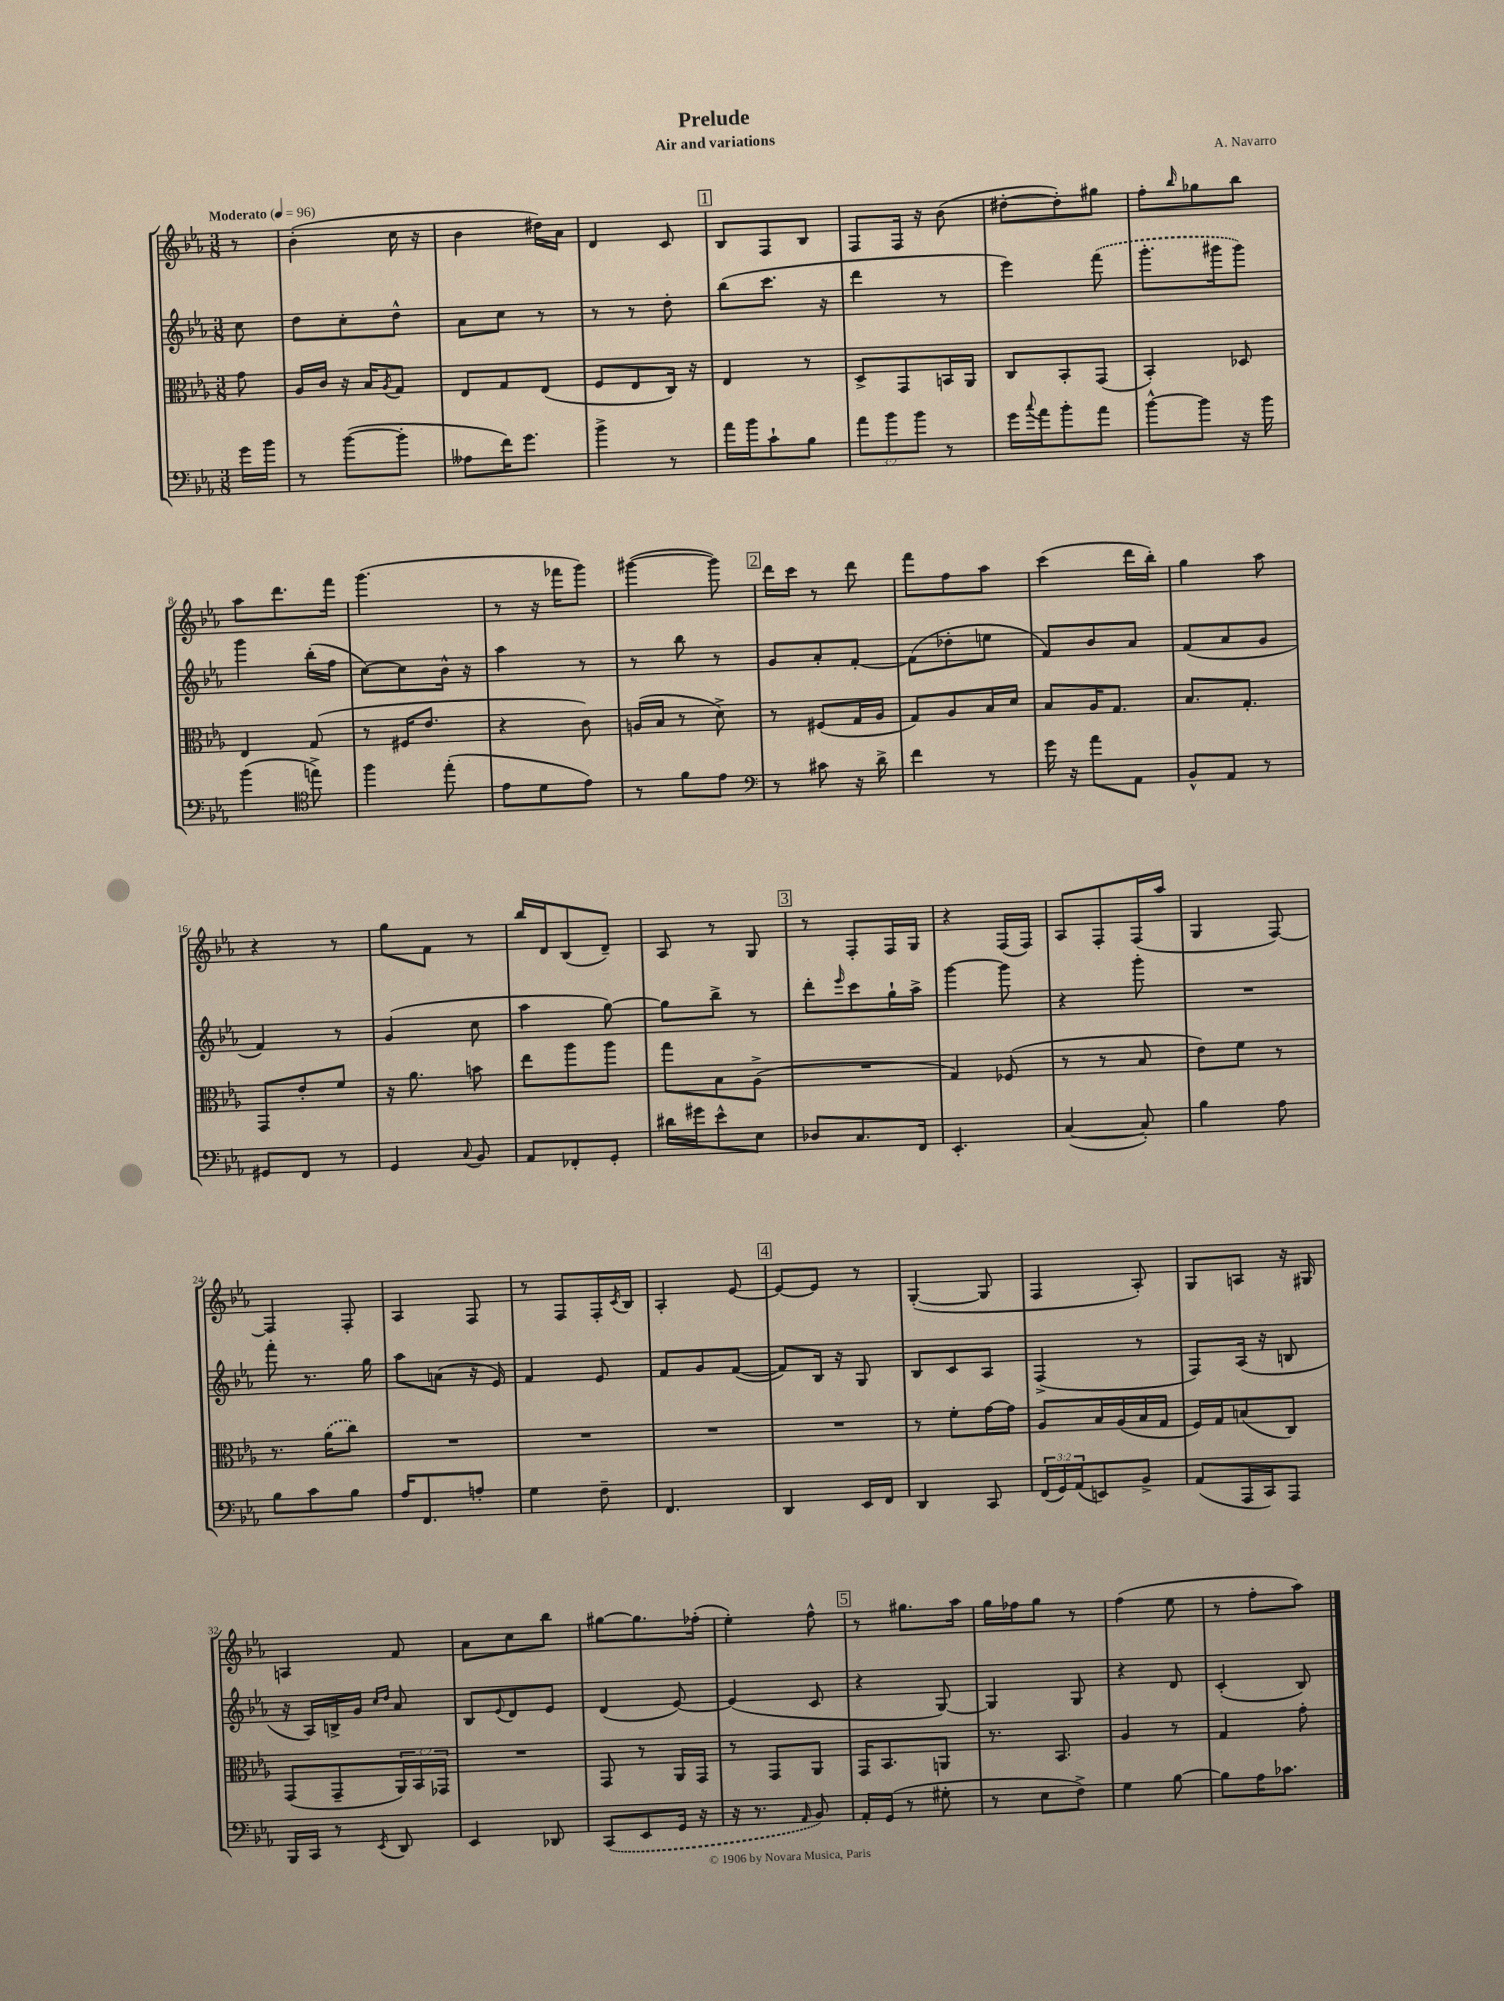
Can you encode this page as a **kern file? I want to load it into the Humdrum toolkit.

**kern	**kern	**kern	**kern
*part4	*part3	*part2	*part1
*staff4	*staff3	*staff2	*staff1
*clefF4	*clefC3	*clefG2	*clefG2
*k[b-e-a-]	*k[b-e-a-]	*k[b-e-a-]	*k[b-e-a-]
*M3/8	*M3/8	*M3/8	*M3/8
*MM96	*MM96	*MM96	*MM96
=	=	=	=
!	!	!	!LO:TX:a:B:t=Moderato
16g\LL	8g\	8cc\	8r
16b-\JJ	.	.	.
=1	=1	=1	=1
8r	16A-/LL	8dd\L	(4b-'\
.	16c/JJ	.	.
([8b-\L	16r	8cc'\	.
.	16B-/KL	.	.
.	8qA-/	.	.
8b-'\J]	8G/J	8dd^^\J	16cc\
.	.	.	16r
=2	=2	=2	=2
8A--X\L	8E-/L	8a-\L	4b-\
16f\K)	8G/	8cc\J	.
8.g\J	.	.	.
.	(8E-/J	8r	16dd#X\LL)
.	.	.	16a-\JJ
=3	=3	=3	=3
4b-^\	8F/L	8r	4d/
.	8E-/	8r	.
8r	16C/Jk)	8dd'\	8c/
.	16r	.	.
!!LO:REH:place=s1:t=1
=4	=4	=4	=4
16a-\LL	4E-/	(8bb-\L	8B-/L
16b-\J	.	.	.
8c`\	.	8.ccc\J	8F/
8B-\J	8r	.	8B-/J
.	.	16r	.
=5	=5	=5	=5
12a-\L	8D^/L	4ddd\	8F/L
12b-\	.	.	.
.	8GG/	.	16F/Jk
12b-\J	.	.	.
.	.	.	16r
8r	16BBn/L	8r	(8b-\
.	16AA-/JJ	.	.
=6	=6	=6	=6
16g\LL	8C/L	4eee-\)	[8dd#X'\L
8qqcc/	.	.	.
16a-\J	.	.	.
8b-'\	8BB-'/	.	8dd#'\])
8a-\J	(8GG/J	(8fff\	8gg#X\J
=7	=7	=7	=7
[8b-^^\L	4BB-'/)	8.ggg'\L	8ff'\L
.	.	.	16qqbb-/
8b-\J]	.	.	8gg-X\
.	.	16ggg#X\k	.
16r	8D-X/	8ggg#\J)	8bb-\J
16b-\	.	.	.
!!LO:LB:g=z
=8	=8	=8	=8
(4b-\	4E-/	4ggg\	8aa-\L
.	.	.	8.ddd\
*clefC4	*	*	*
8een^\)	(8G/	(16bb-'\LL	.
.	.	16ff\JJ	16fff\Jk
=9	=9	=9	=9
4ff\	8r	[8cc\L)	(4.ggg\
.	16F#X/KL	8cc\]	.
.	8.e-/J	.	.
(8ee-'\	.	16b-^^\Jk	.
.	.	16r	.
=10	=10	=10	=10
8e-\L	4r	4aa-\	8r
8d\	.	.	16r
.	.	.	16fff-X\KL
8e-\J)	8c\)	8r	8ggg\J)
=11	=11	=11	=11
8r	(16An/LL	8r	([4ggg#X\
.	16B-/JJ	.	.
8f\L	8r	8bb-\	.
8e-\J	8d^\)	8r	8ggg#\])
!!LO:REH:place=s1:t=2
=12	=12	=12	=12
*clefF4	*	*	*
8r	8r	8g/L	16ddd\LL
.	.	.	16ccc\JJ
8c#X\	(8F#X/L	8a-'/	8r
16r	16G/L	[8f'/J	8ddd\
16d^\	16A-/JJ	.	.
=13	=13	=13	=13
4f\	8G/L)	(8f\L]	8fff\L
.	8A-/	8dd-X'\	8ff\
8r	16B-/L	8een\J	8aa-\J
.	16d/JJ	.	.
=14	=14	=14	=14
16g\	8B-/L	8f/L)	(4ccc\
16r	.	.	.
8a-\L	16A-/K	8b-/	.
.	8.G/J	.	.
8AA-\J	.	8a-/J	16ddd\LL
.	.	.	16bb-'\JJ)
=15	=15	=15	=15
8BB-^^/L	8.B-/L	(8f/L	4gg\
8AA-/J	.	8a-/	.
.	8.G'/J	.	.
8r	.	8g/J	8aa-\
!!LO:LB:g=z
=16	=16	=16	=16
8GG#X/L	8GG/L	4f/)	4r
8FF/J	8e-'/	.	.
8r	8f/J	8r	8r
=17	=17	=17	=17
4GG/	16r	(4g/	8gg\L
.	8.a-\	.	.
.	.	.	8f\J
8qqC/	.	.	.
8BB-/	8bn\	8cc\	8r
=18	=18	=18	=18
8AA-/L	8ee-\L	4aa-\	16bb-/LL
.	.	.	16d/J
8FF-X'/	8aa-\	.	(8B-/
8GG'/J	8aa-\J	[8gg\)	8d~/J)
=19	=19	=19	=19
16d#X\LL	8gg\L	8gg\L]	8A-/
16g#X\J	.	.	.
8e-^^\	8B-\	8bb-^\J	8r
8E-\J	(8A-^\J	8r	8G/
!!LO:REH:place=s1:t=3
=20	=20	=20	=20
8D-X/L	4.r	8ddd'\L	8r
.	.	16qqeee-/	.
8.C/	.	8ccc\	8F'/L
.	.	16gg`\L	16F/L
16FF/Jk	.	16aa-^\JJ	16G/JJ
=21	=21	=21	=21
4.EE-'/	4G/)	[4ggg\	4r
.	(8F-X/	8ggg\]	(16F/LL
.	.	.	16F/JJ)
=22	=22	=22	=22
([4C/	8r	4r	8A-/L
.	8r	.	8F'/
8C'/])	8B-/	8ggg'\	(16F/L
.	.	.	16aa-/JJ
=23	=23	=23	=23
4B-\	8e-\L)	4.r	4G/
.	8f\J	.	.
8A-\	8r	.	[8F/)
!!LO:LB:g=z
=24	=24	=24	=24
8B-\L	8.r	8fff'\	4F/]
8c\	.	8.r	.
.	(16a-\KL	.	.
8B-\J	8cc\J)	.	8F'/
.	.	16gg\	.
=25	=25	=25	=25
16A-/KL	4.r	8aa-\L	4A-/
8.FF/	.	.	.
.	.	(8an\J	.
8An'/J	.	16r	8F/
.	.	16e-/)	.
=26	=26	=26	=26
4G\	4.r	4f/	8r
.	.	.	8F/L
8F~\	.	8e-/	16F'/L
.	.	.	8qc/
.	.	.	16B-/JJ
=27	=27	=27	=27
4.FF/	4.r	8f/L	4A-'/
.	.	8g/	.
.	.	([8f/J	[8e-/
!!LO:REH:place=s1:t=4
=28	=28	=28	=28
4DD/	4.r	8f/L])	8e-/L_
.	.	16B-/Jk	8e-/J]
.	.	16r	.
16EE-/LL	.	8G/	8r
16FF/JJ	.	.	.
=29	=29	=29	=29
4DD/	8r	8B-/L	([4G'/
.	8f'\L	8c/	.
8CC/	[16g\L	8A-/J	8G/]
.	16g\JJ]	.	.
=30	=30	=30	=30
(24FF/LL	8A-/L	(4F^/	4F/
24GG/)	.	.	.
(24AA-/J	.	.	.
8EEn/)	16B-/L	.	.
.	(16A-/	.	.
8BB-^/J	16B-/	8r	8A-'/)
.	16G/JJ	.	.
=31	=31	=31	=31
(8AA-/L	16F/LL)	8F/L)	8G/L
.	16G/J	.	.
16AAA-/L	(8Bn/	(16A-/Jk	8An/J
16CC/J)	.	16r	.
8AAA-/J	8C/J)	8Bn/	16r
.	.	.	16G#X/
!!LO:LB:g=z
=32	=32	=32	=32
16BBB-/LL	(8GG/L	16r	4An/
16CC/JJ	.	16A-/LL)	.
8r	8GG~/	16Bn^/	.
.	.	16g/JJ	.
.	.	16qqcc/LL	.
8qEE-/	.	16qqdd/JJ	.
8DD/	24AA-/L)	8a-/	8f/
.	24BB-/	.	.
.	24GG-X/JJ	.	.
=33	=33	=33	=33
4EE-/	4.r	8B-/L	8a-\L
.	.	8qqe-/	.
.	.	8d/	8cc\
8DD-X/	.	8e-/J	8bb-\J
=34	=34	=34	=34
(8CC/L	8GG/	(4d/	[8gg#X\L
8EE-/	8r	.	8.gg#\]
16GG/Jk	16AA-/LL	[8e-/)	.
16r	16GG/JJ	.	(16ff-X'\Jk
=35	=35	=35	=35
16r	8r	(4e-/]	4ee-'\)
8.r	.	.	.
.	8GG/L	.	.
16qqAA-/	.	.	.
8BB-/)	8AA-/J	8c/	8ff^^\
!!LO:REH:place=s1:t=5
=36	=36	=36	=36
16AA-'/LL	16GG/KL	4r	8r
(16GG/JJ	8.BB-/	.	.
8r	.	.	8.gg#X\L
8G#X'\	8AAn/J	[8G/)	.
.	.	.	16aa-\Jk
=37	=37	=37	=37
8r	8.r	4G/]	16gg\LL
.	.	.	16ff-X\J
8E-\L	.	.	8gg\J
.	8.BB-/	.	.
8F^\J)	.	8G/	8r
=38	=38	=38	=38
4G\	4A-/	4r	(4ff\
[8B-\	8r	8d/	8ee-\
=39	=39	=39	=39
8B-\L]	4G/	(4c'/	8r
16A-\K	.	.	8ff'\L
8.c-X\J	.	.	.
.	8g'\	8B-/)	8aa-\J)
==	==	==	==
*-	*-	*-	*-
